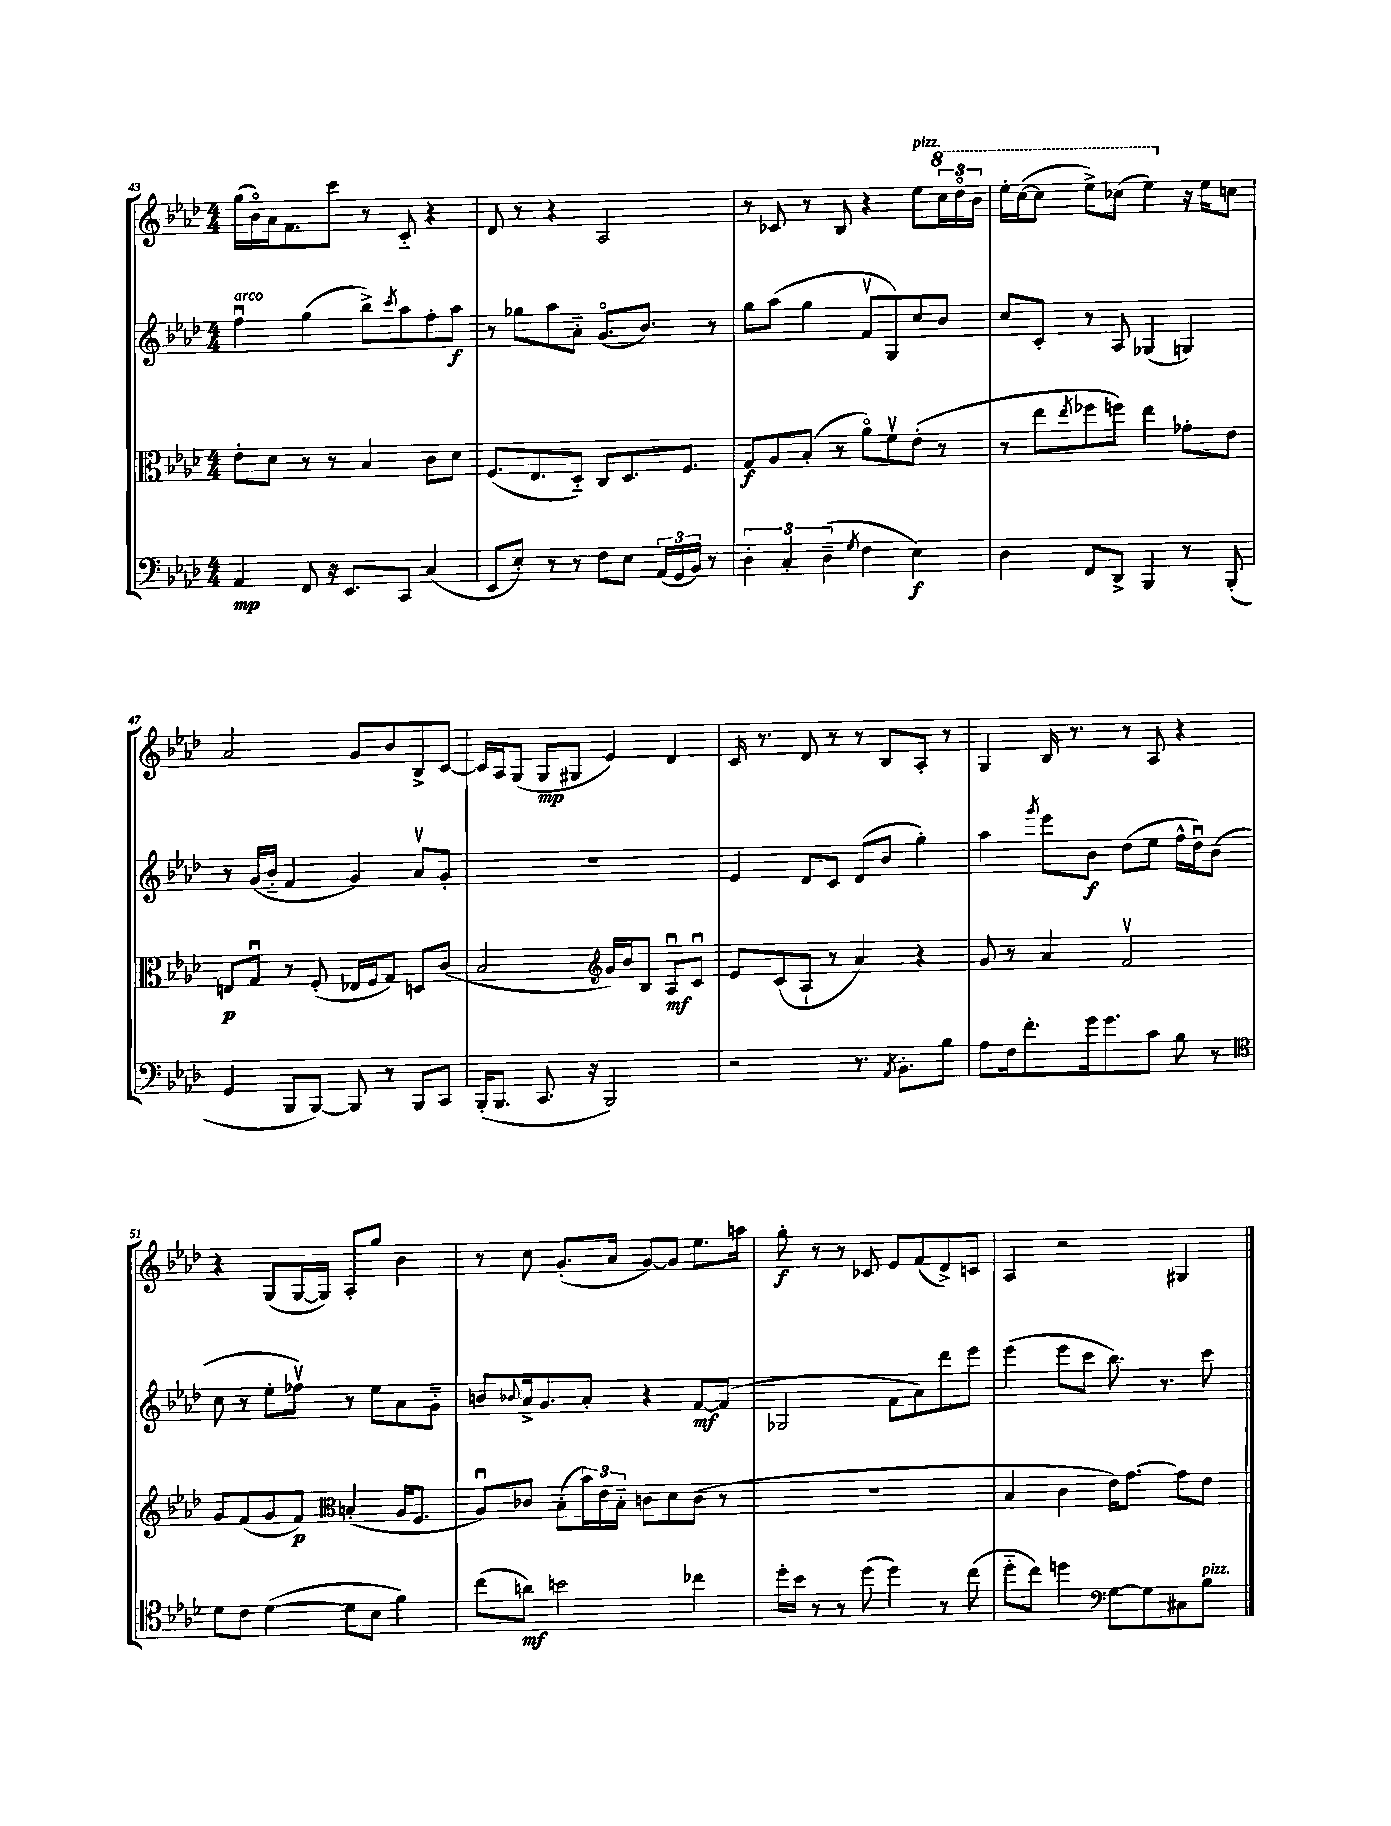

**kern	**kern	**kern	**kern
*staff4	*staff3	*staff2	*staff1
*clefF4	*clefC3	*clefG2	*clefG2
*k[b-e-a-d-]	*k[b-e-a-d-]	*k[b-e-a-d-]	*k[b-e-a-d-]
*M4/4	*M4/4	*M4/4	*M4/4
4AA-	8e-'	4ffu	(16gg
.	.	.	16b-o)
.	8d-	.	16a-
.	.	.	8.f
8FF	8r	(4gg	.
16r	8r	.	8ccc
8.EE-	.	.	.
.	4B-	8bb-^)	8r
.	.	8qccc	.
8CC	.	8aa-	8c'~
(4C	8c	8ff'	4r
.	8d-	8aa-	.
=	=	=	=
8EE-	(8.F	8r	8d-
8E-')	.	8gg-	8r
.	8.E-	.	.
8r	.	8aa-	4r
8r	8D-'~)	8a-'~	.
8F	8C	(8.go	2A-
8E-	8.D-	.	.
.	.	8.b-)	.
(24AA-	.	.	.
24GG	.	.	.
.	8.F	.	.
24BB-)	.	.	.
8r	.	8r	.
=	=	=	=
6D-'	8G	8gg	8r
.	8A-	(8aa-	8c-
6C'	.	.	.
.	(8B-'	4gg	8r
(6D-~	.	.	.
.	8r	.	8B-
8qG	.	.	.
4F	8a-o)	8fv	4r
.	8fv	8G)	.
4E-)	(8e-'	8cc	8ee-
.	8r	8b-	24ccc
.	.	.	24ddd-o
.	.	.	24bb-
=	=	=	=
4D-	8r	8cc	16eee-'
.	.	.	([16ccc
.	8ee-	8c'	8ccc]
.	8qee-	.	.
8FF	8ff-	8r	8eee-^)
8DD-^	8ff)	8A-	(8ccc-
4BBB-	4ee-	(4G-	4eee-)
8r	8g-'	4G)	16r
.	.	.	16ee-
(8BBB-'	8e-	.	8cc
=	=	=	=
4GG	8E	8r	2a-
.	8Gu	(16g	.
.	.	16b-'~	.
8BBB-	8r	4f	.
[8BBB-)	(8F'	.	.
8BBB-]	16E-	4g)	8g
.	16F	.	.
8r	8G)	.	8b-
8BBB-	8D	8a-v	8B-^
8CC	(8c	8g'	[8c
=	=	=	=
(16BBB-'	2B-	1r	16c]
8.BBB-	.	.	16A-
.	.	.	(8G
8.CC	.	.	8G
.	.	.	8G#
16r	.	.	.
*	*clefG2	*	*
2BBB-)	16g)	.	4e-)
.	16b-	.	.
.	8B-	.	.
.	8A-u	.	4d-
.	8cu	.	.
=	=	=	=
2r	8e-	4e-	16c
.	.	.	8.r
.	(8c	.	.
.	8A-`	8d-	8d-
.	8r	8c	8r
8.r	4a-)	(8d-	8r
.	.	8b-	8B-
8qAA-	.	.	.
8.BB-'	.	.	.
.	4r	4gg')	8A-'
8B-	.	.	8r
=	=	=	=
8A-	8g	4aa-	4G
16F	8r	.	.
8.f'	.	.	.
.	.	8qggg	.
.	4a-	8eee-	16B-
.	.	.	8.r
16g	.	8b-	.
8.g	.	.	.
.	2fv	(8dd-	8r
8c	.	8ee-	8A-
8B-	.	16ff^^	4r
.	.	16dd-u)	.
8r	.	(8b-	.
=	=	=	=
*clefC4	*	*	*
8d-	8g	8cc	4r
8c	(8f	8r	.
([4d-	8g	8ee-'	(8G
.	8f)	8ff-v)	[16G
.	.	.	16G])
*	*clefC3	*	*
8d-]	(4B'	8r	8A-'
8B-	.	8ee-	8gg
4f)	16A-	8a-	4b-
.	8.F	.	.
.	.	8g'~	.
=	=	=	=
(8cc	8A-u)	8b	8r
.	.	8qqb-	.
8a)	8c-	16a-^	8cc
.	.	8.g	.
2b	(8B-'	.	(8.g'
.	24b-)	8a-'	.
.	24e-	.	.
.	.	.	16a-
.	24B-'~	.	.
.	8c	4r	[8g)
.	8d-	.	8g]
4cc-	(8c	[8f	8.ee-
.	8r	(8f]	.
.	.	.	16aa
=	=	=	=
16dd-'	1r	2G-	8gg'
16b-	.	.	.
8r	.	.	8r
8r	.	.	8r
(8dd-	.	.	8c-
4dd-)	.	8f	8e-
.	.	8a-)	(8f
8r	.	8ddd-	8d-^)
(8cc	.	8eee-	8c
=	=	=	=
8dd-'~	4B-	(4eee-	4A-
8cc)	.	.	.
4dd	4c	8eee-	2r
.	.	8ccc	.
*clefF4	*	*	*
[8G	16e-)	8.bb-)	.
.	[8.g	.	.
8G]	.	.	.
.	.	8.r	.
8C#	8g]	.	4G#
8B-	8e-	8ccc	.
==	==	==	==
*-	*-	*-	*-
